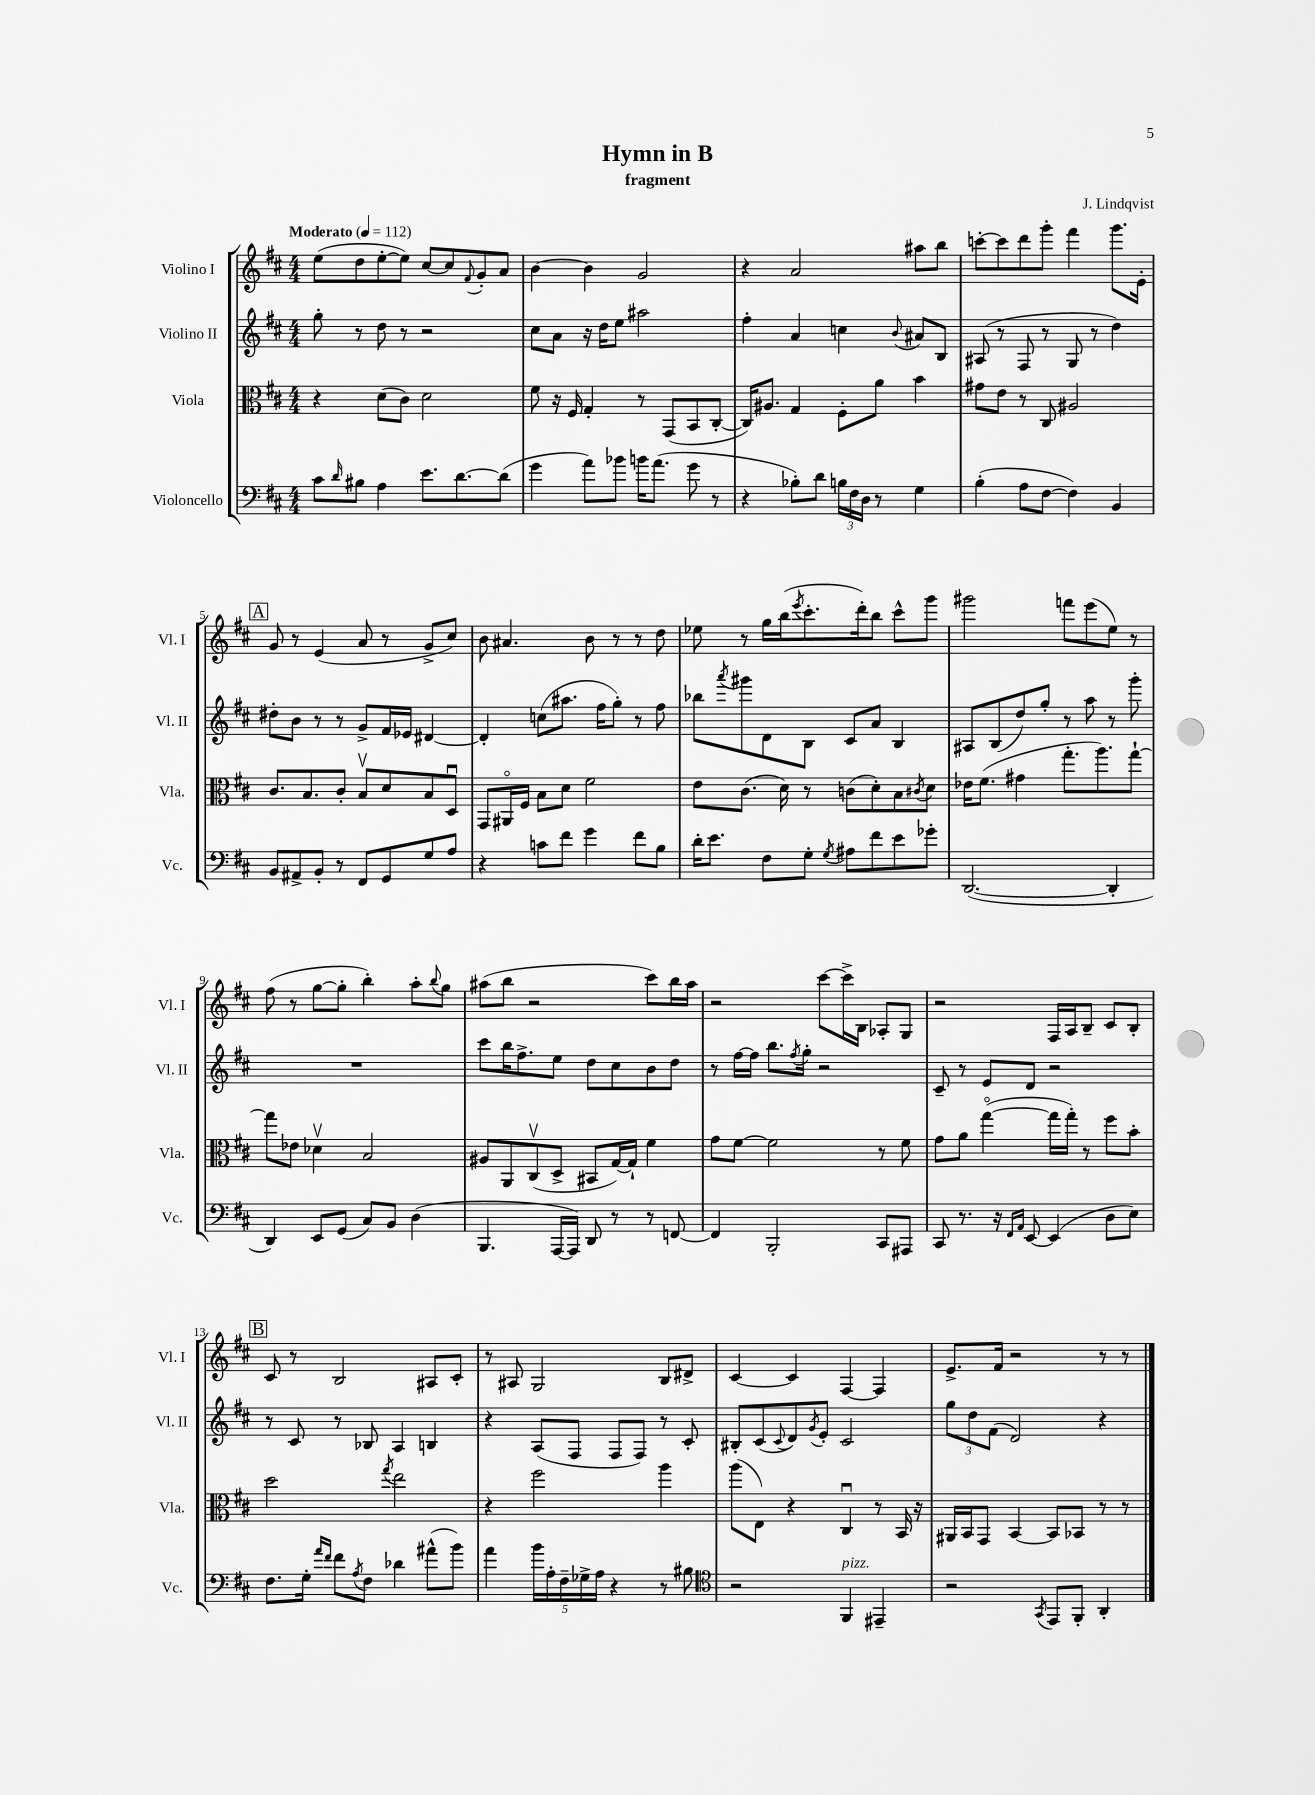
\header { title = "Hymn in B" composer = "J. Lindqvist" subtitle = "fragment" }
<<
\new StaffGroup <<
\new Staff = "s0" \with { instrumentName = "Violino I" shortInstrumentName = "Vl. I" } {
    \clef treble \key d \major \numericTimeSignature \time 4/4 \tempo "Moderato" 4 = 112
    e''8( d''8 e''8~-. e''8) cis''8~ cis''8 \appoggiatura { fis'8 } g'8-. a'8 |
    b'4~ b'4 g'2 |
    r4 a'2 ais''8 b''8 |
    c'''8~-. c'''8 d'''8 g'''8-. fis'''4 g'''8. e'16-. |
    \mark \markup { \box "A" } g'8 r8 e'4( a'8 r8 g'8-> cis''8) |
    b'8 ais'4. b'8 r8 r8 d''8 |
    ees''8 r8 g''16 b''16( \acciaccatura { e'''8 } cis'''8.-. d'''16-.) b''8 cis'''8-^ g'''8 |
    gis'''2 f'''8 e'''8( e''8) r8 |
    fis''8( r8 g''8~ g''8-. b''4-.) a''8-. \appoggiatura { b''8 } g''8 |
    ais''8( b''8 r2 cis'''8) b''16 ais''16 |
    r2 cis'''8~ cis'''16-> b16 aes8-. g8 |
    r2 fis16 a16 b8-- cis'8 b8-. |
    \mark \markup { \box "B" } cis'8 r8 b2 ais8 cis'8-. |
    r8 ais8 g2 b8 dis'8-> |
    cis'4~ cis'4 fis4~ fis4 |
    e'8.-> fis'16 r2 r8 r8 \bar "|." |
}
\new Staff = "s1" \with { instrumentName = "Violino II" shortInstrumentName = "Vl. II" } {
    \clef treble \key d \major \numericTimeSignature \time 4/4
    g''8-. r8 d''8 r8 r2 |
    cis''8 a'8 r16 d''16 e''8 ais''2 |
    fis''4-. a'4 c''4 \appoggiatura { b'8 } ais'8 b8 |
    ais8( r8 fis8 r8 g8 r8 d''4) |
    \mark \markup { \box "A" } dis''8-. b'8 r8 r8 g'8-> fis'16 ees'16 dis'4~ |
    dis'4-. c''8( ais''8. fis''16 g''8-.) r8 fis''8 |
    bes''8 \acciaccatura { a'''8 } gis'''8 d'8 b8 cis'8 a'8 b4 |
    ais8 b8( d''8) g''8-. r8 a''8 r8 g'''8-. |
    R1 |
    cis'''8 b''16 fis''8.-> e''8 d''8 cis''8 b'8 d''8 |
    r8 fis''16~ fis''16 b''8. \acciaccatura { fis''8 } g''16-. r2 |
    cis'8-- r8 e'8 d'8 r2 |
    \mark \markup { \box "B" } r8 cis'8 r8 bes8 a4 b4 |
    r4 a8( fis8 fis8 fis8) r8 cis'8-. |
    bis8-. cis'8( \appoggiatura { cis'8 } d'8) \acciaccatura { g'8 } e'8-. cis'2 |
    \tuplet 3/2 { g''8 d''8 fis'8( } d'2) r4 \bar "|." |
}
\new Staff = "s2" \with { instrumentName = "Viola" shortInstrumentName = "Vla." } {
    \clef alto \key d \major \numericTimeSignature \time 4/4
    r4 d'8( cis'8) d'2 |
    fis'8 r16 fis16 g4-. r8 g,8( b,8 cis8~-. |
    cis16) ais8. g4 fis8-. a'8 b'4 |
    gis'8 e'8 r8 cis8 ais2 |
    \mark \markup { \box "A" } cis'8. b8. cis'8-. b8\upbow d'8 b8 d8\downbow |
    g,8 ais,16\flageolet fis16 b8 d'8 fis'2 |
    e'8 cis'8.( d'16) r8 c'8( d'8-.) b8 \acciaccatura { cis'8 } d'8 |
    ees'16 fis'8.( gis'4 g''8.-. a''8.) g''8~-! |
    g''8 ees'8 des'4\upbow b2 |
    ais8 a,8 cis8\upbow( d8-> bis,8 g16~) g16-! fis'4 |
    g'8 fis'8~ fis'2 r8 fis'8 |
    g'8 a'8 g''4~\flageolet( g''16 g''16-.) r8 fis''8 b'8-. |
    \mark \markup { \box "B" } d''2 \acciaccatura { g''8 } e''2 |
    r4 fis''2 a''4 |
    a''8( e8) r4 cis4\downbow r8 b,16 r16 |
    ais,16 b,16 g,8 b,4~ b,8 bes,8 r8 r8 \bar "|." |
}
\new Staff = "s3" \with { instrumentName = "Violoncello" shortInstrumentName = "Vc." } {
    \clef bass \key d \major \numericTimeSignature \time 4/4
    cis'8 \grace { d'16 } bis8 a4 e'8. d'8.~ d'8( |
    g'4 a'8) bes'8 b'16 a'8.( g'8 r8 |
    r4 bes8-.) d'8 \tuplet 3/2 { b16 fis16 d16 } r8 g4 |
    b4-.( a8 fis8~ fis4) b,4 |
    \mark \markup { \box "A" } b,8 ais,8-> b,8-. r8 fis,8 g,8 g8 a8 |
    r4 c'8 fis'8 g'4 fis'8 b8 |
    d'16-. e'8. fis8 g8-. \acciaccatura { g8 } ais8 fis'8 e'8 ges'8-. |
    d,2.~( d,4-. |
    d,4) e,8 g,8( cis8) b,8 d4( |
    b,,4. a,,16~ a,,16) d,8 r8 r8 f,8~ |
    f,4 b,,2-. cis,8 ais,,8 |
    cis,8 r8. r16 \grace { fis,16 a,16 } e,8~ e,4( d8 e8) |
    \mark \markup { \box "B" } fis8. g16-. \grace { a'16 fis'16 } fis'8 \acciaccatura { a8 } fis8 des'4 ais'8-^( b'8) |
    a'4 \tuplet 5/4 { b'16 a16-. fis16-- ges16-> a16 } r4 r8 bis8 |
    \clef tenor r2 fis,4^\markup { \italic "pizz." } eis,4-- |
    r2 \acciaccatura { g,8 } e,8 fis,8-. a,4-. \bar "|." |
}
>>
>>
